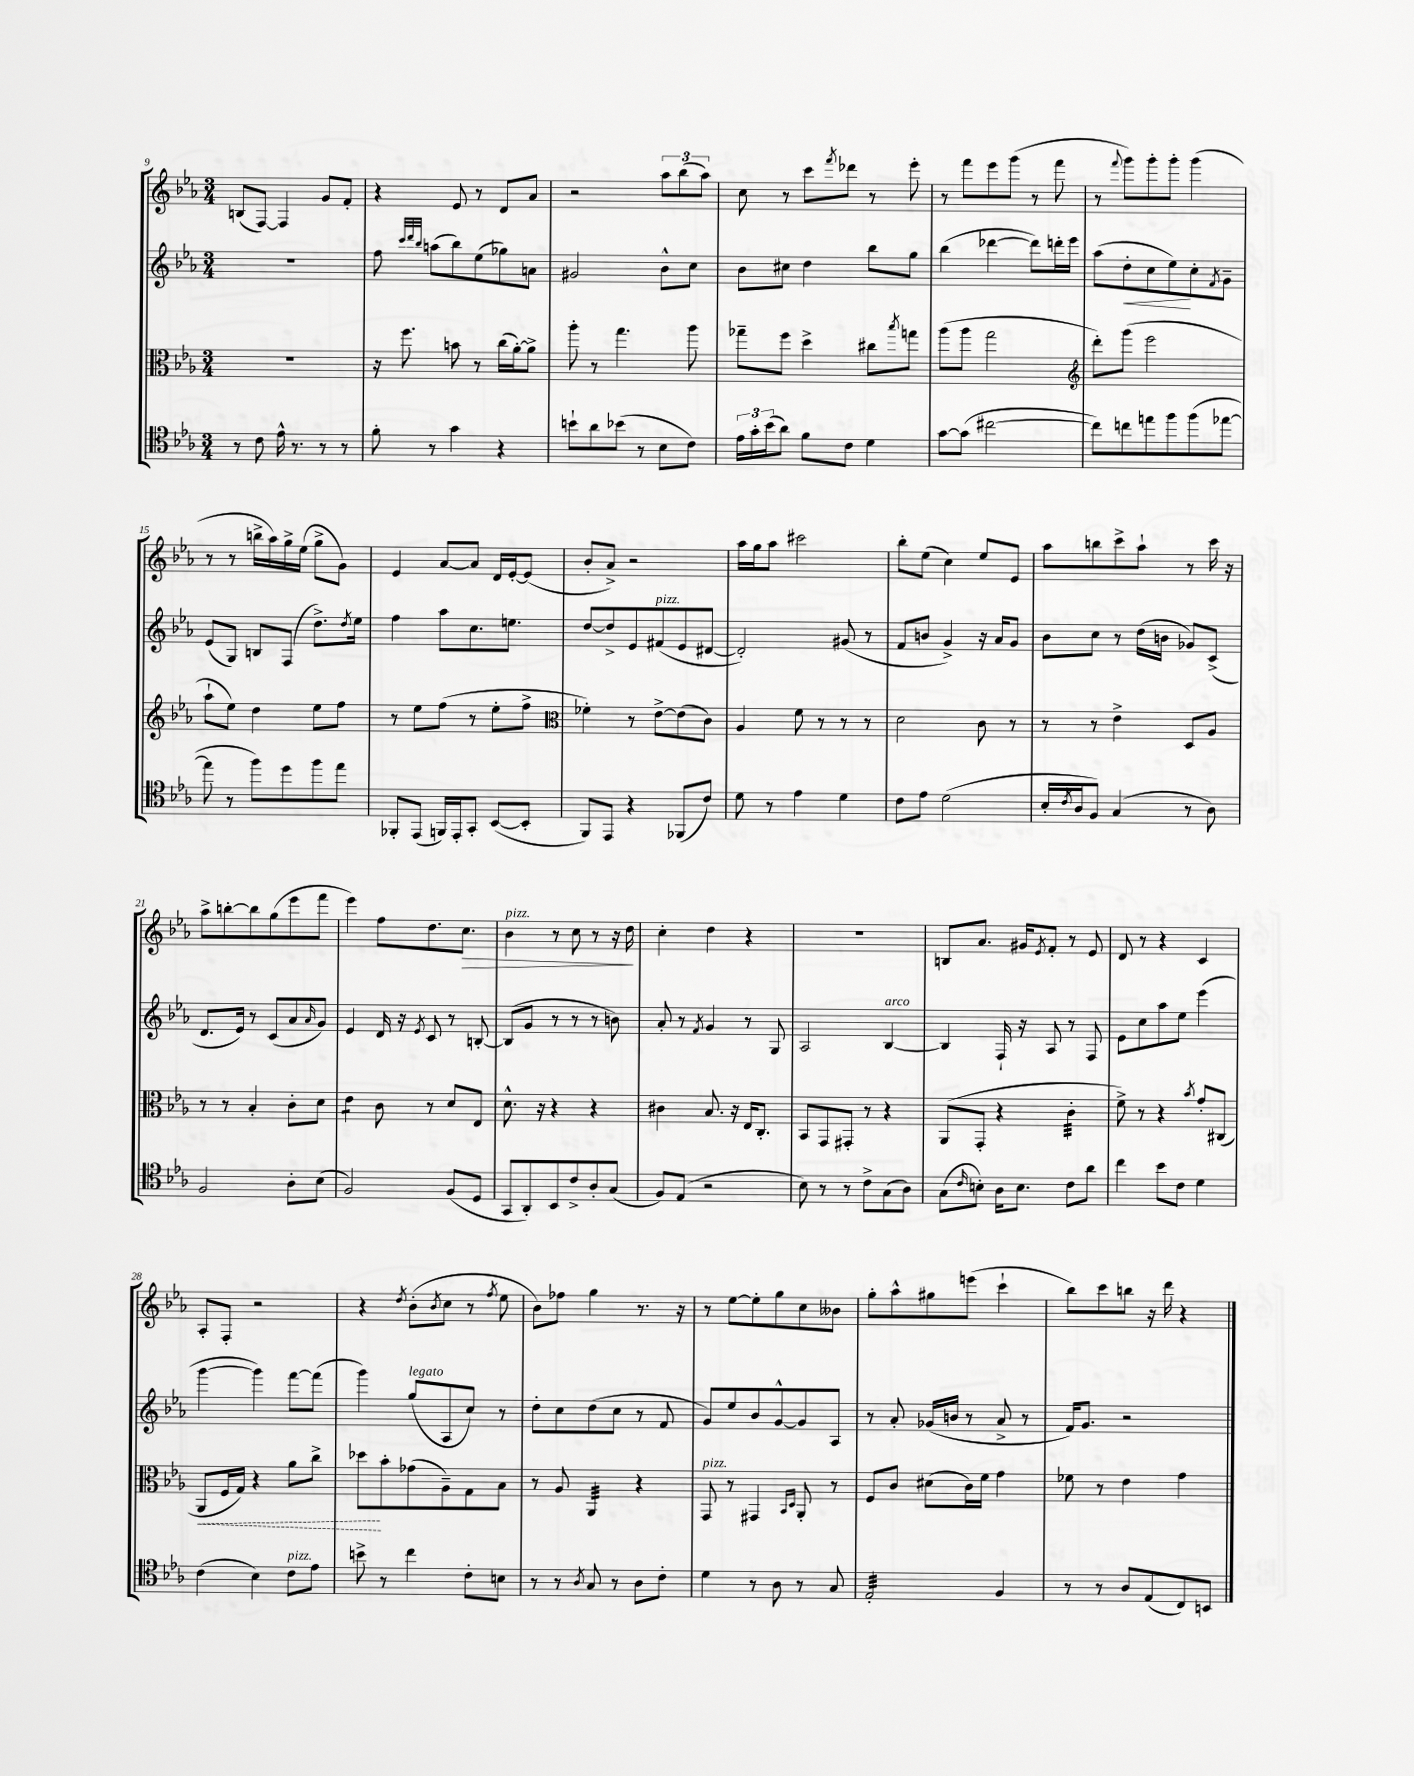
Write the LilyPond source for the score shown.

<<
\new StaffGroup <<
\new Staff = "s0" {
    \clef treble \key ees \major \numericTimeSignature \time 3/4
    b8( f8~) f4 g'8 f'8-. |
    r4 ees'8 r8 d'8 aes'8 |
    r2 \tuplet 3/2 { aes''8 bes''8( aes''8) } |
    c''8 r8 c'''8 \acciaccatura { f'''8 } des'''8 r8 ees'''8-. |
    r8 f'''8 ees'''8 g'''8( r8 f'''8 |
    r8 \appoggiatura { f'''8 } g'''8) g'''8-. g'''8-. g'''4( |
    r8 r8 b''16-> aes''16) g''16-> ees''16( g''8-> g'8) |
    ees'4 aes'8~ aes'8 d'16 ees'16~-. ees'8( |
    bes'8-. aes'8->) r2 |
    aes''16 g''16 aes''8 cis'''2 |
    bes''8-. ees''8( c''4) ees''8 ees'8 |
    aes''8 b''8 c'''8-> aes''8-! r8 c'''16 r16 |
    aes''8-> b''8~-. b''8 g''8( ees'''8 f'''8 |
    ees'''4) f''8 d''8. c''8.\> |
    bes'4^\markup { \italic "pizz." } r8 c''8 r8 r16 d''16\! |
    c''4-. d''4 r4 |
    R2. |
    b8 aes'8. gis'16 \acciaccatura { ees'8 } f'8-. r8 ees'8 |
    d'8 r8 r4 c'4 |
    aes8-. f8-. r2 |
    r4 \acciaccatura { d''8 } bes'8-.( \acciaccatura { bes'8 } c''8 r8 \acciaccatura { f''8 } ees''8 |
    bes'8) fes''8 g''4 r8. r16 |
    r8 ees''8~ ees''8-. g''8 c''8 beses'8 |
    g''8-. aes''8-^ gis''8 e'''8( c'''4-! |
    bes''8) c'''8 b''8 r16 d'''16 r4 \bar "|." |
}
\new Staff = "s1" {
    \clef treble \key ees \major \numericTimeSignature \time 3/4
    R2. |
    f''8 \grace { c'''32 d'''32 bes''32 } a''8( bes''8) ees''8( ges''8) a'8 |
    gis'2 bes'8-^ c''8 |
    bes'8 cis''8 d''4 bes''8 g''8 |
    bes''4( des'''4~ des'''8) d'''16-. ees'''16 |
    aes''8( d''8-.\< c''8 ees''8\!) c''8-. \acciaccatura { f'8 } g'8-- |
    ees'8( g8) b8 f8( d''8.->) \acciaccatura { d''8 } ees''16 |
    f''4 aes''8 c''8. e''8. |
    d''8~ d''8-> ees'8 fis'8^\markup { \italic "pizz." }( ees'8 dis'8~ |
    dis'2-.) gis'8( r8 |
    f'8 b'8 g'4->) r16 aes'16 g'8 |
    bes'8 c''8 r8 d''16( b'16 ges'8) c'8->( |
    d'8. ees'16) r8 c'8( aes'8 \grace { aes'16 } g'8) |
    ees'4 d'16 r16 \acciaccatura { ees'8 } c'8 r8 b8~-. |
    b8( g'8 r8 r8 r8 b'8) |
    aes'8-. r8 \acciaccatura { f'8 } g'4 r8 g8 |
    aes2 bes4~^\markup { \italic "arco" } |
    bes4 f16-! r16 aes8 r8 f8 |
    ees'8 c''8 aes''8 ees''8 ees'''4( |
    g'''4~ g'''4) f'''8~ f'''8( |
    g'''4) g''8^\markup { \italic "legato" }( aes8 c''8) r8 |
    d''8-. c''8 d''8( c''8 r8 f'8 |
    g'8) ees''8 bes'8 g'8~-^ g'8 aes8 |
    r8 aes'8-. ges'16( b'16 r8 aes'8-> r8 |
    f'16) g'8. r2 \bar "|." |
}
\new Staff = "s2" {
    \clef alto \key ees \major \numericTimeSignature \time 3/4
    R2. |
    r16 f''8. b'8 r8 c''16( aes'16~-.) aes'8-> |
    aes''8-. r8 g''4. aes''8 |
    ges''8-- f''8 d''4-> cis''8 \acciaccatura { bes''8 } g''8 |
    aes''8( aes''8 g''2 |
    \clef treble d'''8-.) g'''8( ees'''2 |
    aes''8-! ees''8) d''4 ees''8 f''8 |
    r8 ees''8 f''8( r8 ees''8-. f''8-> |
    \clef alto fes'4-.) r8 ees'8~-> ees'8( c'8) |
    aes4 f'8 r8 r8 r8 |
    d'2 c'8 r8 |
    r8 r8 ees'4-> d8 aes8 |
    r8 r8 bes4-. c'8-. d'8 |
    ees'4:8 c'8 r8 d'8 ees8 |
    d'8.-^ r16 r4 r4 |
    cis'4 bes8. r16 ees16 c8.-. |
    bes,8 g,8 gis,8-. r8 r4 |
    aes,8( g,8-. r4 c'4:32-. |
    f'8->) r8 r4 \acciaccatura { bes'8 } g'8-. cis8( |
    \once \override Hairpin.style = #'dashed-line aes,8\< f16 g16) r4 aes'8 c''8-> |
    des''8\! bes'8-. ges'8( aes8--) g8 bes8 |
    r8 aes8 aes,4:32 r4 |
    g,8^\markup { \italic "pizz." } r8 gis,4 \grace { bes,16 d16 } aes,8-. r8 |
    f8 c'8 dis'8( c'16) f'16 g'4 |
    fes'8 r8 ees'4 g'4 \bar "|." |
}
\new Staff = "s3" {
    \clef tenor \key ees \major \numericTimeSignature \time 3/4
    r8 c'8 ees'16-^ r8. r8 r8 |
    f'8-. r8 g'4 r4 |
    b'8-! aes'8 bes'8( r8 bes8 c'8) |
    \tuplet 3/2 { ees'16 g'16-. bes'16( } aes'8) f'8 c'8 d'4 |
    g'8~ g'8( cis''2~ |
    cis''8) c''8 e''8 f''8 f''8( ees''8~ |
    ees''8 r8 f''8) d''8 f''8 ees''8 |
    fes,8-. ees,8( f,16) ees,16-. g,8-. bes,8~( bes,8-. |
    f,8) ees,8 r4 fes,8( c'8) |
    d'8 r8 ees'4 d'4 |
    c'8 ees'8 d'2( |
    bes16-. \acciaccatura { c'8 } aes16 f8) g4( r8 aes8) |
    f2 aes8-. bes8( |
    f2) f8( d8 |
    g,8 aes,8-.) bes,8 c'8-> aes8-. g8( |
    f8) ees8( r2 |
    bes8) r8 r8 c'8-> g8( aes8) |
    g8( \grace { c'16 } b8-.) aes16 b8. c'8 aes'8 |
    c''4 bes'8 c'8 d'4 |
    c'4( bes4) c'8^\markup { \italic "pizz." } ees'8 |
    b'8-> r8 c''4 c'8-. b8 |
    r8 r8 \acciaccatura { aes8 } g8 r8 aes8 c'8-. |
    d'4 r8 aes8 r8 g8 |
    ees2:32-. f4 |
    r8 r8 aes8 ees8( c8) b,8 \bar "|." |
}
>>
>>
\layout { \context { \Score currentBarNumber = #9 } }
